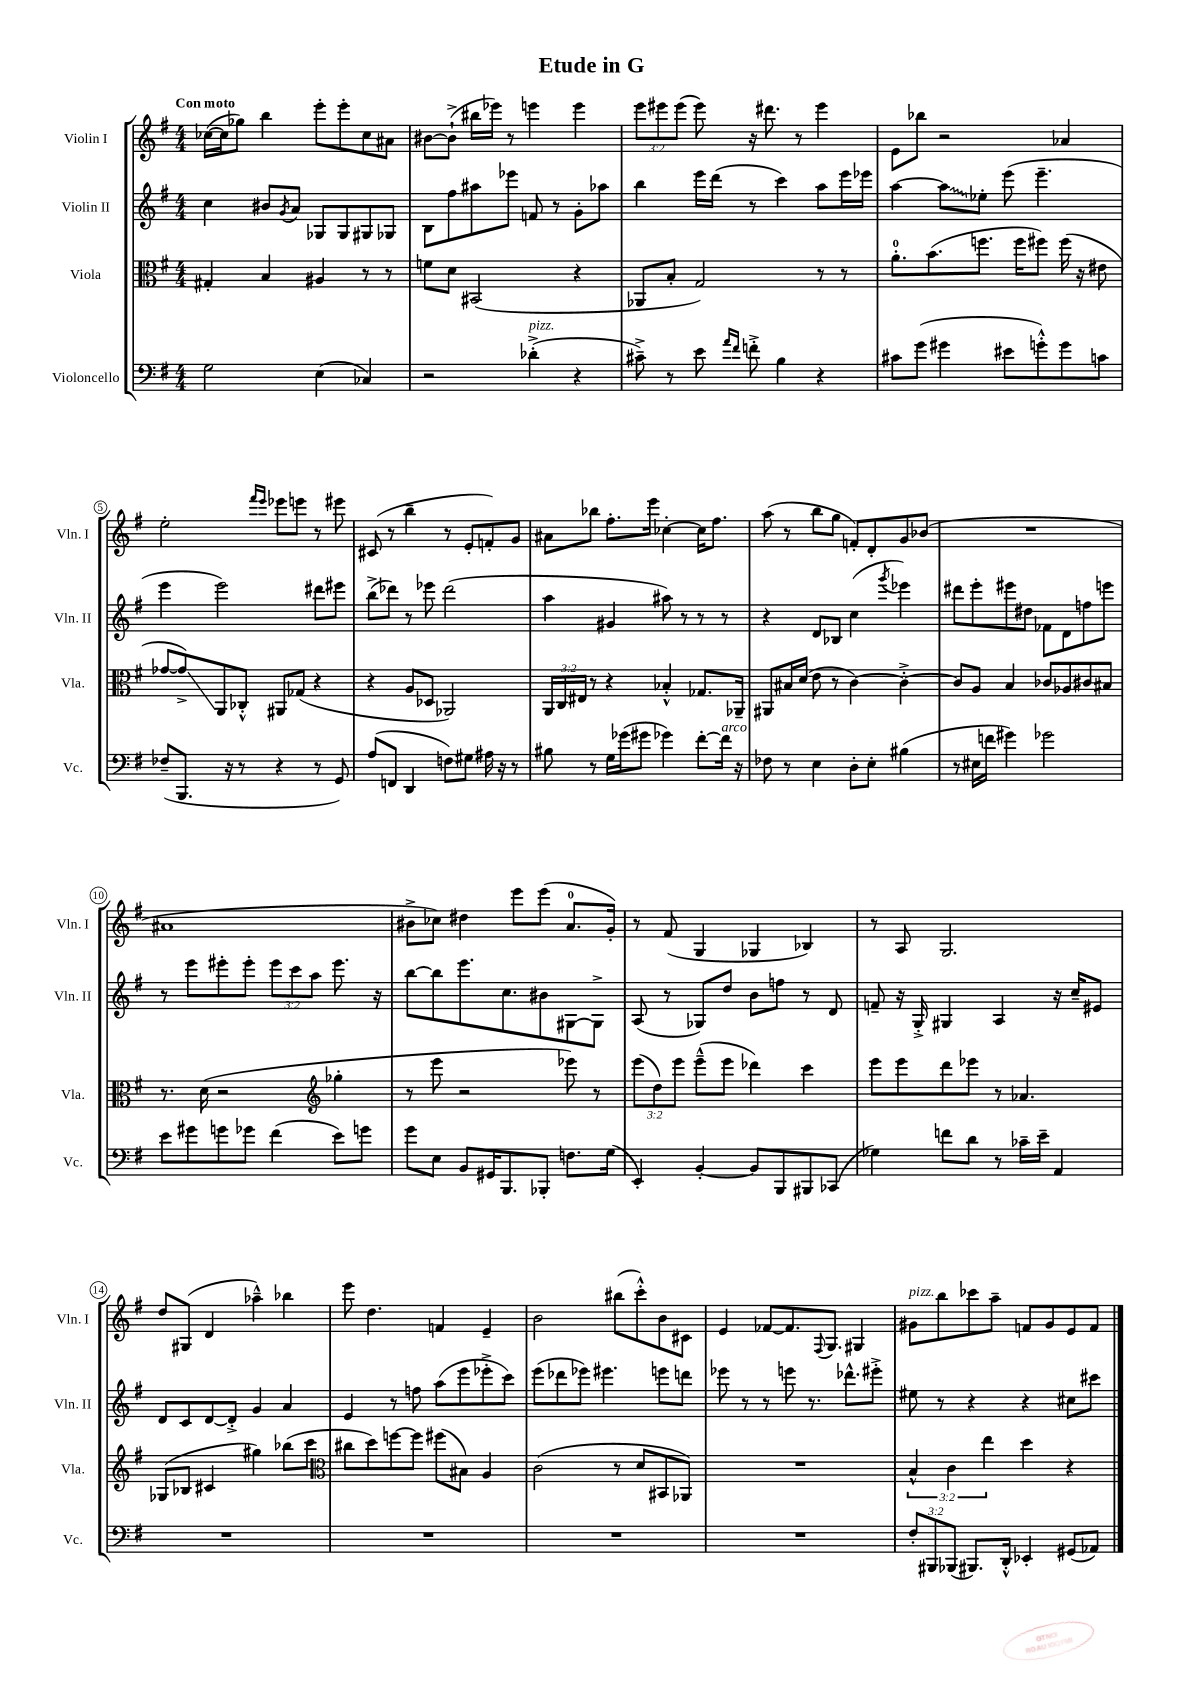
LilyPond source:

\header { title = "Etude in G" }
<<
\new StaffGroup <<
\new Staff = "s0" \with { instrumentName = "Violin I" shortInstrumentName = "Vln. I" } {
    \clef treble \key g \major \numericTimeSignature \time 4/4 \override Staff.TupletNumber.text = #tuplet-number::calc-fraction-text \tempo "Con moto"
    ces''16~( ces''16 ges''8) b''4 e'''8-. e'''8-. ces''8 ais'8 |
    bis'8~ bis'8-!->( bis''16 ees'''16) r8 e'''4 e'''4 |
    \tuplet 3/2 { e'''8 eis'''8 eis'''8( } eis'''8) r16 dis'''8. r8 eis'''4 |
    e'8 bes''8 r2 aes'4 |
    e''2-. \grace { fis'''16 e'''16 } ees'''8 e'''8 r8 eis'''8 |
    cis'8( r8 b''4-- r8 e'8-. f'8-.) g'8 |
    ais'8 bes''8 fis''8.-. e'''16 ces''4~-. ces''16 fis''8. |
    a''8( r8 b''8 g''8 f'8-.) d'8-. g'8 bes'8( |
    R1 |
    ais'1 |
    bis'8-> ces''8) dis''4 e'''8 e'''8( a'8.-0 g'16-.) |
    r8 fis'8( g4 ges4 bes4) |
    r8 a8 g2. |
    d''8 gis8( d'4 aes''4---^) bes''4 |
    e'''8 d''4. f'4 e'4-- |
    b'2 bis''8( c'''8-.-^) b'8 cis'8 |
    e'4 fes'8~ fes'8. \appoggiatura { fis8 } g8. gis4 |
    gis'8^\markup { \italic "pizz." } b''8 ces'''8 a''8-- f'8 gis'8 e'8 f'8 \bar "|." |
}
\new Staff = "s1" \with { instrumentName = "Violin II" shortInstrumentName = "Vln. II" } {
    \clef treble \key g \major \numericTimeSignature \time 4/4 \override Staff.TupletNumber.text = #tuplet-number::calc-fraction-text
    c''4 bis'8 \acciaccatura { g'8 } a'8 ges8 ges8 gis8 ges8 |
    b8 fis''8 ais''8 ees'''8 f'8 r8 g'8-. aes''8 |
    b''4 e'''16 d'''16( r8 c'''4) a''8 e'''16 ees'''16 |
    a''4~ \once \override Glissando.style = #'zigzag a''8\glissando ees''8-. e'''8( e'''4.-- |
    e'''4 e'''2) dis'''8 eis'''8 |
    b''8->( des'''8) r8 ees'''8 des'''2( |
    a''4 gis'4 ais''8) r8 r8 r8 |
    r4 d'8 bes8 c''4( \acciaccatura { g'''8 } ees'''4) |
    dis'''8 e'''8-. eis'''8 dis''8 fes'8 d'8 f''8 e'''8 |
    r8 e'''8 eis'''8-. eis'''8-. \tuplet 3/2 { eis'''8 c'''8 a''8 } eis'''8. r16 |
    b''8~ b''8 e'''8. c''8. bis'8 gis8~ gis8-> |
    a8( r8 ges8) d''8 b'8 f''8 r8 d'8 |
    f'8-- r16 g16-.-> gis4 a4 r16 c''16-- eis'8 |
    d'8 c'8 d'8~ d'8-.-> g'4 a'4 |
    e'4 r8 f''8 a''8( e'''8 ees'''8-.-> c'''8) |
    e'''8( des'''8 ees'''8) eis'''4. e'''8 d'''8 |
    ees'''8 r8 r8 e'''8 r8. des'''8.-^ eis'''8-.-> |
    eis''8 r8 r4 r4 cis''8 cis'''8 \bar "|." |
}
\new Staff = "s2" \with { instrumentName = "Viola" shortInstrumentName = "Vla." } {
    \clef alto \key g \major \numericTimeSignature \time 4/4 \override Staff.TupletNumber.text = #tuplet-number::calc-fraction-text
    gis4-. b4 ais4 r8 r8 |
    f'8 d'8 bis,2( r4 |
    aes,8 b8-. g2) r8 r8 |
    a'8.-0-. b'8.( f''8. f''16 fis''8) fis''16( r16 eis'8 |
    ges'8~ ges'8->\glissando) a,8 ces8-.-^ ais,8 ges8( r4 |
    r4 a8 des8 aes,2) |
    \tuplet 3/2 { a,16 c16 eis16 } r8 r4 bes4-.-^ ges8. aes,16-- |
    ais,8 bis16 d'16( e'8 r8 c'4~) c'4~-.-> |
    c'8 a8 b4 ces'8 aes8 cis'8 bis8 |
    r8. d'16( r2 \clef treble ges''4-. |
    r8 e'''8 r2 ees'''8) r8 |
    \tuplet 3/2 { e'''8( d''8) e'''8 } e'''8---^( e'''8 des'''4) c'''4 |
    e'''8 e'''8 d'''8 ees'''8 r8 aes'4. |
    ges8( bes8 cis'4 gis''4) bes''8( c'''8 |
    \clef alto cis''8 d''8) f''8~ f''8 fis''8( bis8) a4 |
    c'2( r8 d'8 bis,8 aes,8) |
    R1 |
    \tuplet 3/2 { b4-^ c'4 e''4 } d''4 r4 \bar "|." |
}
\new Staff = "s3" \with { instrumentName = "Violoncello" shortInstrumentName = "Vc." } {
    \clef bass \key g \major \numericTimeSignature \time 4/4 \override Staff.TupletNumber.text = #tuplet-number::calc-fraction-text
    g2 e4( ces4) |
    r2 des'4-.->^\markup { \italic "pizz." }( r4 |
    cis'8--->) r8 e'8 \grace { a'16 fis'16 } f'8-.-> b4 r4 |
    cis'8 g'8( gis'4 eis'8 g'8-.-^) g'8 c'8 |
    fes8--( b,,8. r16 r8 r4 r8 g,8) |
    a8( f,8 d,4 f8) gis8 ais16 r16 r8 |
    bis8 r8 g16 ges'16( gis'8 ges'4) fis'8~-. fis'16^\markup { \italic "arco" } r16 |
    fes8 r8 e4 d8-. e8-. bis4( |
    r8 eis16 f'16 gis'4) ges'2 |
    e'8 gis'8 g'8 ges'8 fis'4( e'8) g'8 |
    g'8 e8 b,8 gis,16 b,,8. bes,,8-. f8. g16( |
    e,4-.) b,4~-. b,8 b,,8 bis,,8 ces,8( |
    ges4) f'8 d'8 r8 ces'16-- e'16-- a,4 |
    R1 |
    R1 |
    R1 |
    R1 |
    \tuplet 3/2 { fis8-. bis,,8 bes,,8( } bis,,8.) d,16-.-^ ees,4-. gis,8( aes,8) \bar "|." |
}
>>
>>
\layout { \context { \Score \override BarNumber.stencil = #(make-stencil-circler 0.1 0.3 ly:text-interface::print) } }
